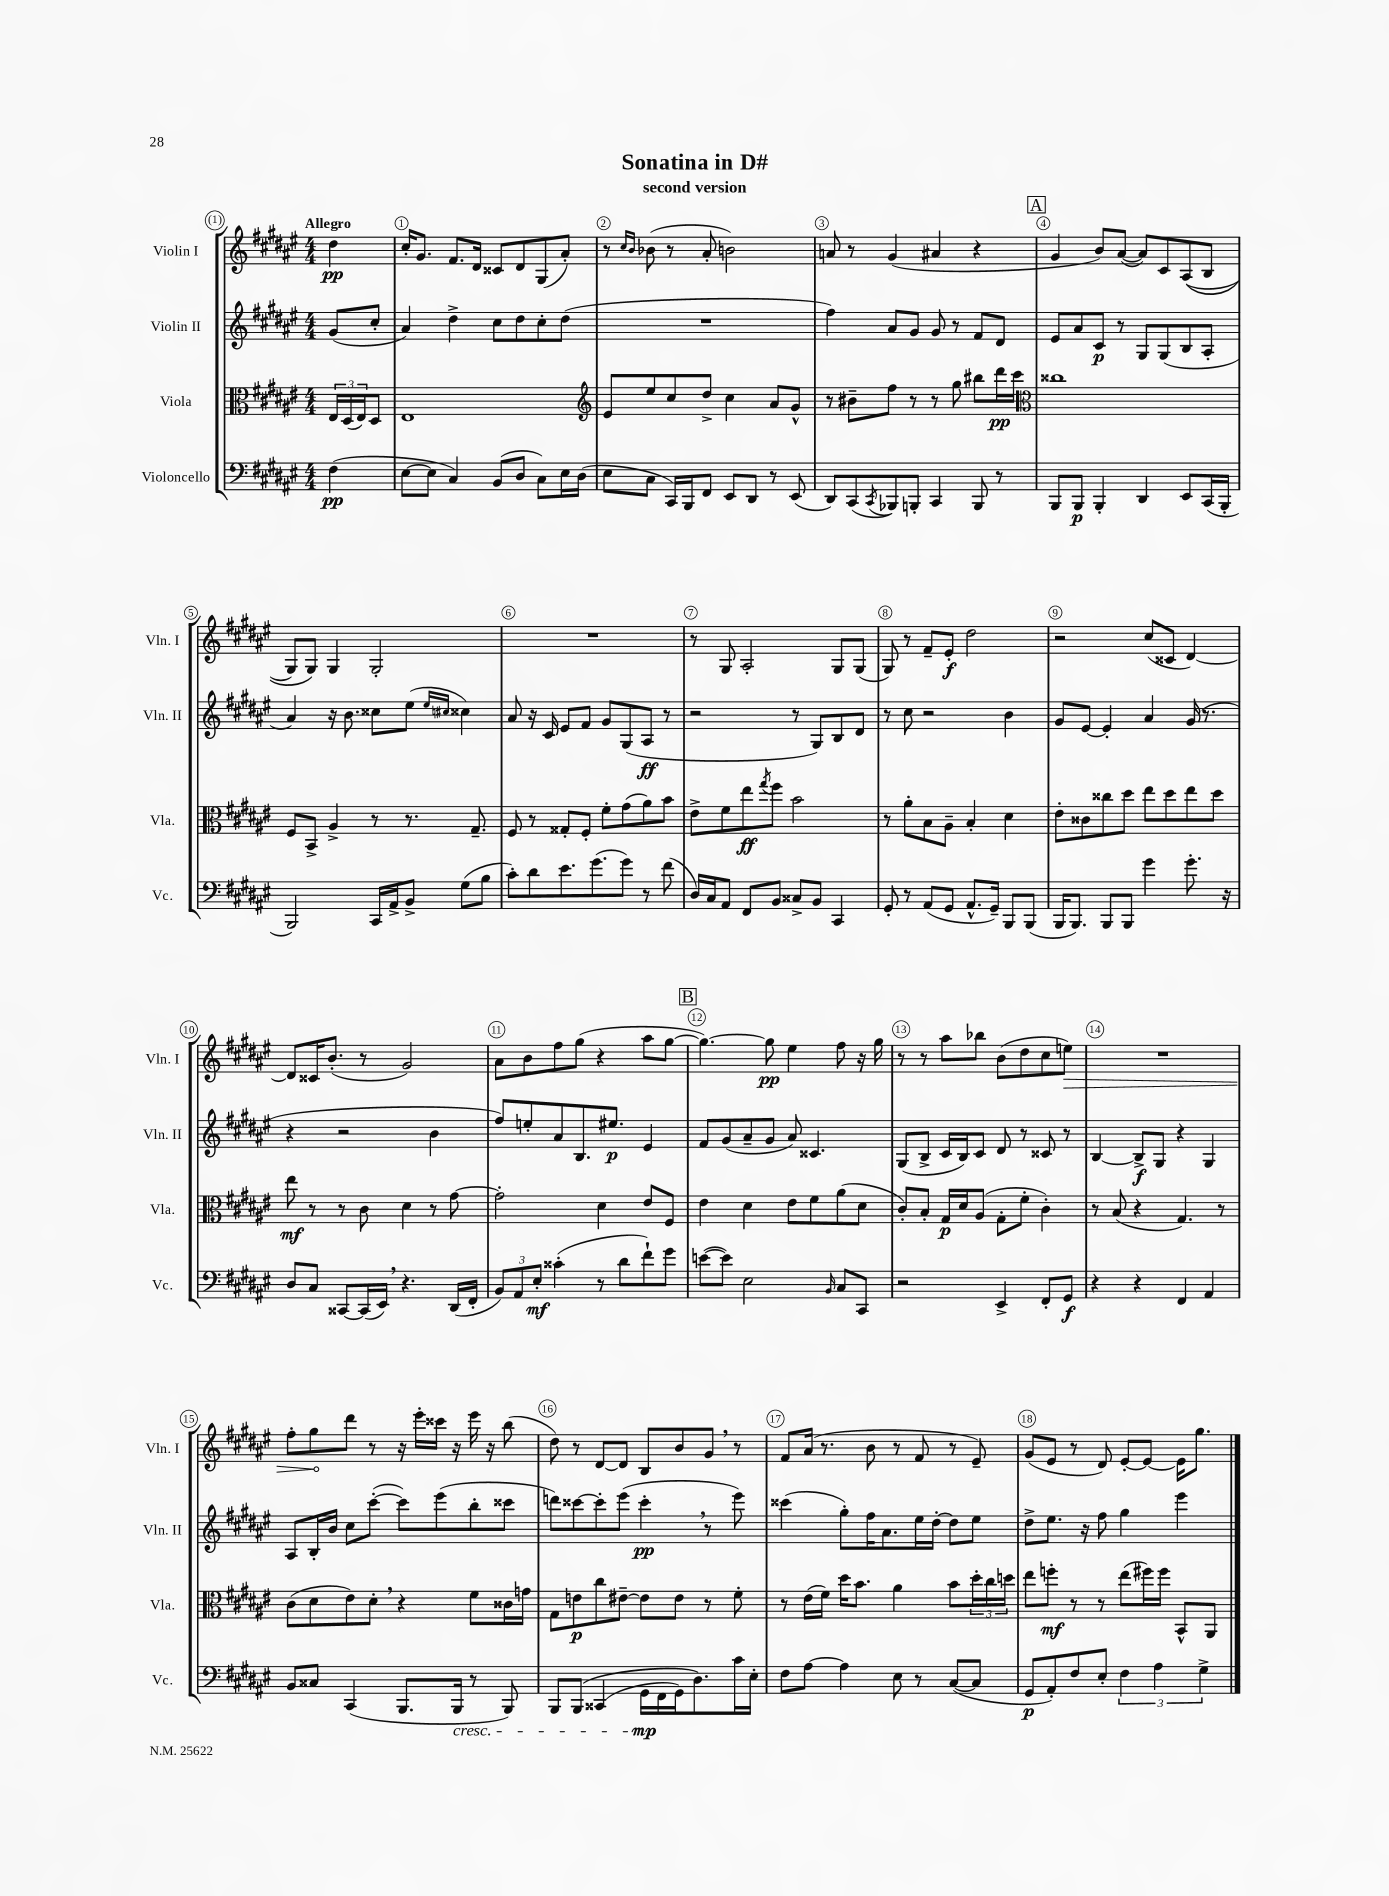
\header { title = "Sonatina in D#" subtitle = "second version" }
<<
\new StaffGroup <<
\new Staff = "s0" \with { instrumentName = "Violin I" shortInstrumentName = "Vln. I" } {
    \clef treble \key fis \major \numericTimeSignature \time 4/4 \partial 4 \tempo "Allegro"
    dis''4\pp |
    cis''16-. gis'8. fis'8. dis'16 cisis'8 dis'8 gis8( ais'8-.) |
    r8 \grace { cis''16 b'16 } bes'8( r8 ais'8-. b'2) |
    a'8 r8 gis'4( ais'4 r4 |
    \mark \markup { \box "A" } gis'4 b'8) ais'8~( ais'8) cis'8 ais8(\( b8 |
    gis8) gis8\) gis4 gis2-. |
    R1 |
    r8 gis8 ais2-. gis8 gis8( |
    gis8) r8 fis'8-- eis'8-.\f dis''2 |
    r2 cis''8( cisis'8 dis'4~) |
    dis'8 cisis'16 b'8.-.( r8 gis'2) |
    ais'8 b'8 fis''8 gis''8( r4 ais''8 gis''8~ |
    \mark \markup { \box "B" } gis''4.~) gis''8\pp eis''4 fis''8 r16 gis''16 |
    r8 r8 ais''8 bes''8 b'8( dis''8 cis''8 \once \override Hairpin.circled-tip = ##t e''8\>) |
    R1 |
    fis''8-. gis''8\! dis'''8 r8 r16 eis'''16-. cisis'''16 r16 eis'''16 r16 b''8( |
    dis''8) r8 dis'8~ dis'8 b8 b'8 gis'8 \breathe r8 |
    fis'8 ais'16( r8. b'8 r8 fis'8 r8 eis'8--) |
    gis'8( eis'8 r8 dis'8) eis'8~-. eis'8~ eis'16 gis''8. \bar "|." |
}
\new Staff = "s1" \with { instrumentName = "Violin II" shortInstrumentName = "Vln. II" } {
    \clef treble \key fis \major \numericTimeSignature \time 4/4 \partial 4
    gis'8( cis''8-. |
    ais'4) dis''4-> cis''8 dis''8 cis''8-. dis''8( |
    R1 |
    fis''4) ais'8 gis'8 gis'8 r8 fis'8 dis'8 |
    \mark \markup { \box "A" } eis'8 ais'8 cis'8\p r8 gis8 gis8( b8 ais8-. |
    ais'4) r16 b'8. cisis''8 eis''8( \grace { eis''16 cis''16 } cisis''4) |
    ais'8 r16 cis'16 eis'8 fis'8 gis'8 gis8( ais8\ff r8 |
    r2 r8 gis8) b8 dis'8 |
    r8 cis''8 r2 b'4 |
    gis'8 eis'8~ eis'4-. ais'4 gis'16( r8. |
    r4 r2 b'4 |
    fis''8) e''8-. ais'8 b8. eis''8.\p eis'4 |
    \mark \markup { \box "B" } fis'8 gis'8( ais'8-- gis'8 ais'8) cisis'4. |
    gis8( b8-> cis'16 b16) cis'8 dis'8 r8 cisis'8 r8 |
    b4~ b8->\f gis8 r4 gis4 |
    ais8 b16-. b'16 cis''8 cis'''8~-.( cis'''8) eis'''8( b''8-. cisis'''8 |
    d'''8) cisis'''8~ cisis'''8-. eis'''8( cisis'''4-.\pp \breathe r8 eis'''8) |
    cisis'''4( gis''8-.) fis''16 ais'8. eis''16 dis''16~-. dis''8 eis''8 |
    dis''8-> eis''8. r16 fis''8 gis''4 eis'''4 \bar "|." |
}
\new Staff = "s2" \with { instrumentName = "Viola" shortInstrumentName = "Vla." } {
    \clef alto \key fis \major \numericTimeSignature \time 4/4 \partial 4
    \tuplet 3/2 { eis16 dis16( eis16) } dis8 |
    eis1 |
    \clef treble eis'8 eis''8 cis''8 dis''8-> cis''4 ais'8 gis'8-^ |
    r8 bis'8-- fis''8 r8 r8 gis''8 bis''8 dis'''16\pp cis'''16 |
    \mark \markup { \box "A" } \clef alto cisis''1 |
    fis8 b,8-> ais4-> r8 r8. gis8.-- |
    fis8 r8 gisis8-. fis8-. fis'8-. gis'8( ais'8) b'8 |
    eis'8-> fis'8 eis''8\ff \acciaccatura { gis''8 } fis''8 b'2 |
    r8 ais'8-. b8 ais8-- b4-. dis'4 |
    eis'8-. cisis'8 cisis''8 dis''8 eis''8 dis''8 eis''8 dis''8 |
    eis''8\mf r8 r8 cis'8 dis'4 r8 gis'8~ |
    gis'2-. dis'4 eis'8 fis8 |
    \mark \markup { \box "B" } eis'4 dis'4 eis'8 fis'8 ais'8( dis'8 |
    cis'8-.) b8-. gis16\p dis'16 ais8( gis8-. fis'8-. cis'4-.) |
    r8 b8( r4 gis4.) r8 |
    cis'8( dis'8 eis'8) dis'8-. \breathe r4 fis'8 cisis'16 g'16 |
    gis8 e'8\p cis''8 eis'8~-- eis'8 eis'8 r8 fis'8-. |
    r8 eis'16( fis'16) dis''16 b'8. ais'4 b'8 \tuplet 3/2 { dis''16-. cis''16 d''16 } |
    eis''8 f''8-.\mf r8 r8 eis''8( fis''16) fis''16 b,8-^ ais,8 \bar "|." |
}
\new Staff = "s3" \with { instrumentName = "Violoncello" shortInstrumentName = "Vc." } {
    \clef bass \key fis \major \numericTimeSignature \time 4/4 \partial 4
    fis4\pp( |
    eis8~ eis8 cis4) b,8( dis8 cis8) eis16 dis16( |
    eis8 cis8 cis,16) b,,16 fis,8 eis,8 dis,8 r8 eis,8( |
    dis,8) cis,8( \acciaccatura { cis,8 } bes,,8) b,,8-. cis,4 b,,8 r8 |
    \mark \markup { \box "A" } b,,8 b,,8\p b,,4-. dis,4 eis,8 cis,16( b,,16-. |
    b,,2) cis,16 ais,16-> b,8-> gis8( b8 |
    cis'8-.) dis'8 eis'8. gis'8.( gis'8) r8 fis'8( |
    dis16) cis16 ais,8 fis,8 b,8 cisis8-> b,8 cis,4 |
    gis,8-. r8 ais,8( gis,8 ais,8.-^ gis,16--) b,,8 b,,8( |
    b,,16 b,,8.) b,,8 b,,8 gis'4 gis'8.-. r16 |
    dis8 cis8 cisis,8~ cisis,16( eis,16) \breathe r4. dis,16( fis,16-. |
    \tuplet 3/2 { b,8) ais,8 eis8-.\mf } cisis'4-.( r8 dis'8 fis'8-!) gis'8 |
    \mark \markup { \box "B" } e'8~( e'8) eis2 \grace { b,16 } cis8 cis,8 |
    r2 eis,4-> fis,8-. gis,8\f |
    r4 r4 fis,4 ais,4 |
    b,8 cisis8 cis,4( b,,8. b,,16\cresc r8 b,,8) |
    b,,8 b,,8\( cisis,4( gis,16\mp\! fis,16 gis,16) dis8.\) cis'16 eis16-. |
    fis8 ais8~ ais4 eis8 r8 cis8~( cis8 |
    gis,8\p ais,8-.) fis8 eis8-. \tuplet 3/2 { fis4 ais4 gis4-> } \bar "|." |
}
>>
>>
\layout { \context { \Score \override BarNumber.break-visibility = ##(#f #t #t) barNumberVisibility = #all-bar-numbers-visible \override BarNumber.stencil = #(make-stencil-circler 0.1 0.3 ly:text-interface::print) } }
